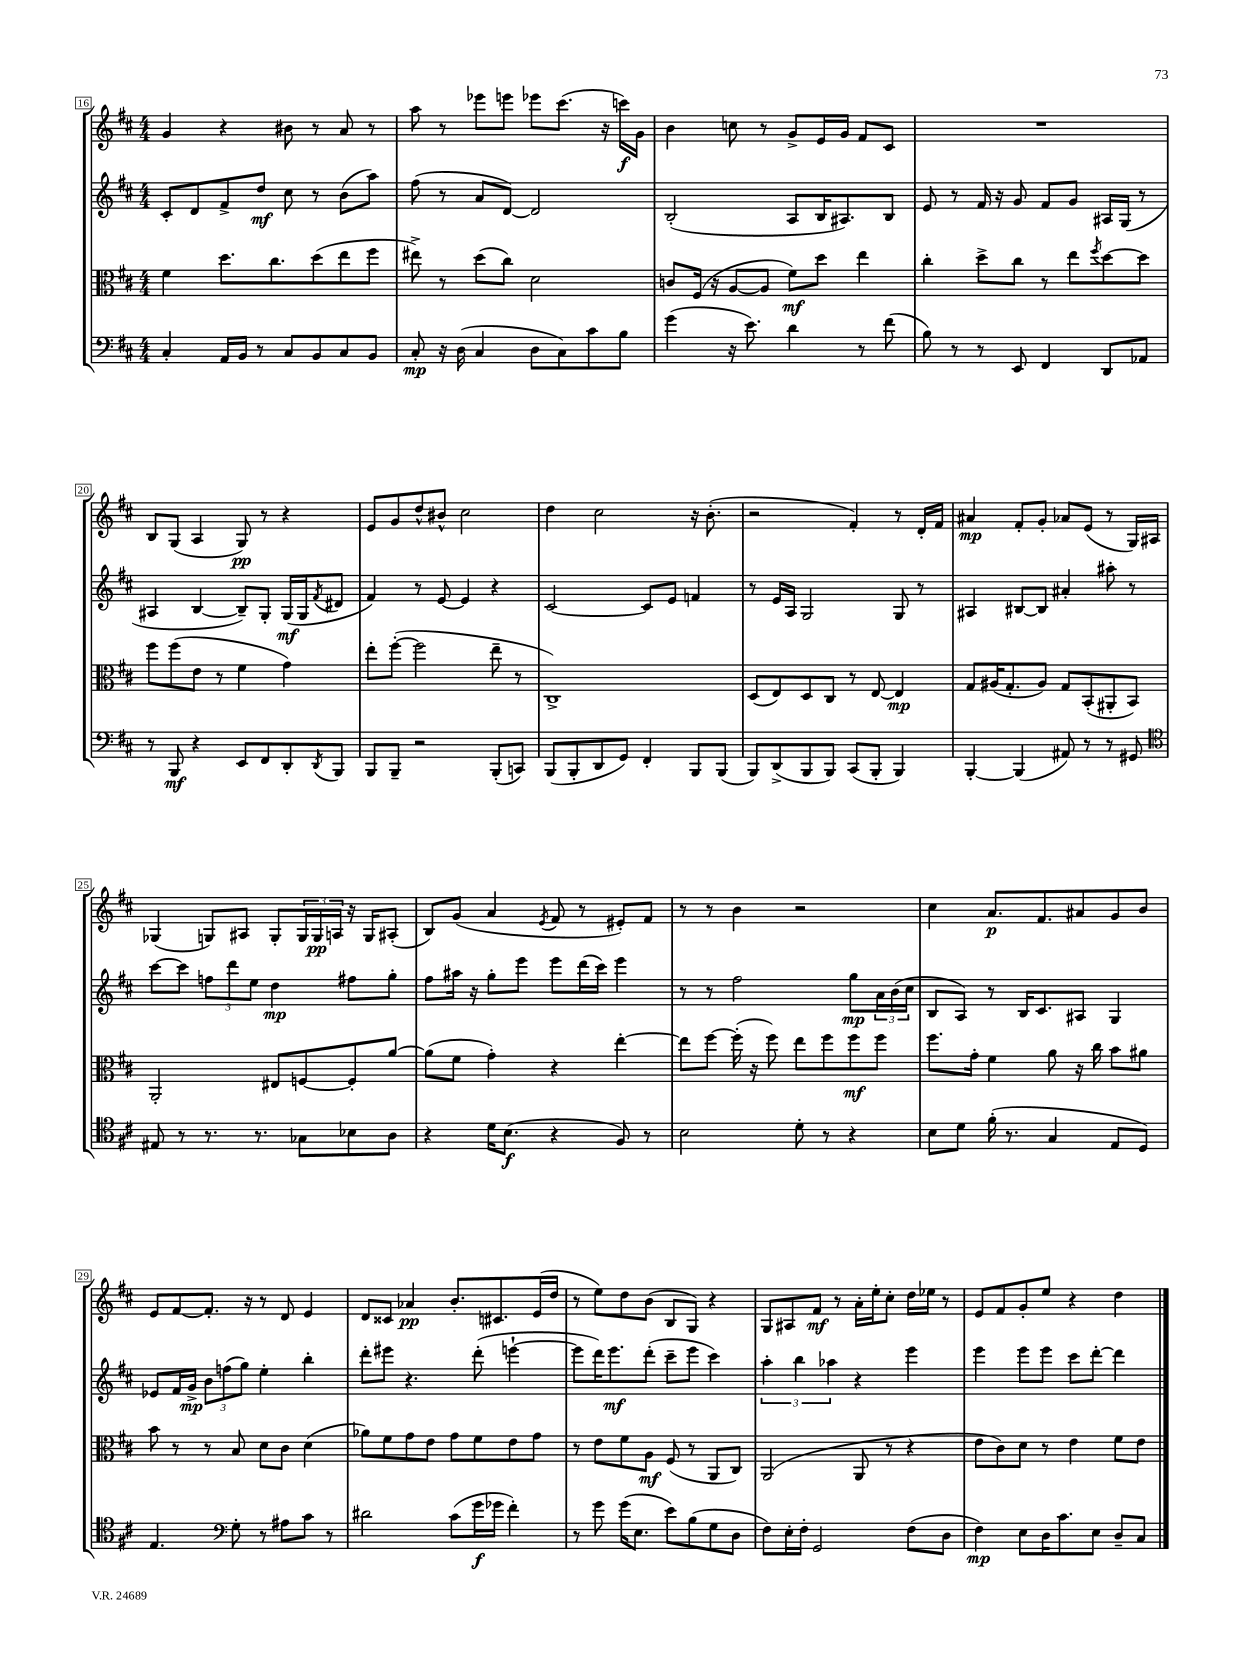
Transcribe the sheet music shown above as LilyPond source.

<<
\new StaffGroup <<
\new Staff = "s0" {
    \clef treble \key d \major \numericTimeSignature \time 4/4
    g'4 r4 bis'8 r8 a'8 r8 |
    a''8 r8 ees'''8 e'''8 ees'''8 cis'''8.( r16 c'''16\f) g'16 |
    b'4 c''8 r8 g'8-> e'16 g'16 fis'8 cis'8 |
    R1 |
    b8 g8( a4 g8\pp) r8 r4 |
    e'8 g'8 d''8-^ bis'8-^ cis''2 |
    d''4 cis''2 r16 b'8.-.( |
    r2 fis'4-.) r8 d'16-. fis'16 |
    ais'4\mp fis'8-. g'8-. aes'8 e'8( r8 g16) ais16 |
    ges4( g8) ais8 g8-. \tuplet 3/2 { g16 g16\pp a16 } r16 g16 ais8-.( |
    b8) g'8( a'4 \acciaccatura { e'8 } fis'8 r8 eis'8-.) fis'8 |
    r8 r8 b'4 r2 |
    cis''4 a'8.\p fis'8. ais'8 g'8 b'8 |
    e'8 fis'8~ fis'8.-. r16 r8 d'8 e'4 |
    d'8 cisis'8 aes'4\pp b'8.-. cis'8. e'16( d''16 |
    r8 e''8) d''8 b'8( b8 g8) r4 |
    g8 ais8 fis'8\mf r8 a'16-. e''16-. cis''8-. d''16 ees''16 r8 |
    e'8 fis'8 g'8-. e''8 r4 d''4 \bar "|." |
}
\new Staff = "s1" {
    \clef treble \key d \major \numericTimeSignature \time 4/4
    cis'8-. d'8 fis'8-> d''8\mf cis''8 r8 b'8( a''8) |
    fis''8( r8 a'8 d'8~) d'2 |
    b2-.( a8 b16 ais8.) b8 |
    e'8 r8 fis'16 r16 g'8 fis'8 g'8 ais16 g16( r8 |
    ais4 b4~ b8--) g8-. g16\mf( g16 \acciaccatura { fis'8 } dis'8 |
    fis'4) r8 e'8~ e'4 r4 |
    cis'2~ cis'8 e'8 f'4 |
    r8 e'16 a16 g2 g8 r8 |
    ais4 bis8~ bis8 ais'4-. ais''8-. r8 |
    cis'''8~ cis'''8 \tuplet 3/2 { f''8 d'''8 e''8 } d''4\mp fis''8 g''8-. |
    fis''8 ais''16 r16 g''8-. e'''8 e'''8 d'''16( cis'''16) e'''4 |
    r8 r8 fis''2 g''8\mp \tuplet 3/2 { a'16 b'16( cis''16 } |
    b8 a8) r8 b16 cis'8. ais8 g4 |
    ees'8 fis'16 g'16->\mp \tuplet 3/2 { b'8 f''8( g''8) } e''4-. b''4-. |
    d'''8-. eis'''8 r4. d'''8-.( e'''4~-! |
    e'''8 d'''16) e'''8.\mf d'''8-.( cis'''8-- e'''8 cis'''4) |
    \tuplet 3/2 { a''4-. b''4 aes''4 } r4 e'''4 |
    e'''4 e'''8 e'''8 cis'''8 d'''8~-. d'''4 \bar "|." |
}
\new Staff = "s2" {
    \clef alto \key d \major \numericTimeSignature \time 4/4
    fis'4 d''8. cis''8. d''8( e''8 fis''8 |
    eis''8->) r8 d''8( cis''8) d'2 |
    c'8 fis16( r16 a8~ a8 fis'8\mf) d''8 e''4 |
    cis''4-. d''8-> cis''8 r8 e''8 \acciaccatura { fis''8 } d''8~ d''8 |
    fis''8 fis''8( e'8 r8 fis'4 g'4) |
    e''8-. fis''8~-.( fis''2 e''8-- r8 |
    cis1->) |
    d8( e8) d8 cis8 r8 e8~ e4\mp |
    g8 ais16( g8.-. ais8) g8 b,8-.( ais,8-. b,8) |
    a,2-. eis8 f8~ f8-. a'8~ |
    a'8( fis'8 g'4-.) r4 e''4~-. |
    e''8 fis''8~ fis''16-.( r16 fis''8) e''8 fis''8 fis''8\mf fis''8 |
    fis''8. g'16-. fis'4 a'8 r16 cis''16 b'8 ais'8 |
    b'8 r8 r8 b8 d'8 cis'8 d'4( |
    aes'8) fis'8 g'8 e'8 g'8 fis'8 e'8 g'8 |
    r8 e'8 fis'8 a8\mf fis8( r8 a,8 cis8) |
    a,2( a,8 r8 r4 |
    e'8 cis'8) d'8 r8 e'4 fis'8 e'8 \bar "|." |
}
\new Staff = "s3" {
    \clef bass \key d \major \numericTimeSignature \time 4/4
    cis4-. a,16 b,16 r8 cis8 b,8 cis8 b,8 |
    cis8-.\mp r16 d16( cis4 d8 cis8) cis'8 b8 |
    g'4( r16 e'8.) d'4 r8 fis'8( |
    b8) r8 r8 e,8 fis,4 d,8 aes,8 |
    r8 b,,8\mf r4 e,8 fis,8 d,8-. \acciaccatura { d,8 } b,,8 |
    b,,8 b,,8-- r2 b,,8-.( c,8) |
    b,,8( b,,8-. d,8 g,8) fis,4-. b,,8 b,,8( |
    b,,8) d,8->( b,,8 b,,8) cis,8( b,,8-. b,,4) |
    b,,4~-. b,,4( ais,8) r8 r8 gis,8 |
    \clef tenor eis8 r8 r8. r8. ges8 bes8 a8 |
    r4 d'16 b8.\f( r4 fis8) r8 |
    b2 d'8-. r8 r4 |
    b8 d'8 fis'16-.( r8. g4 e8 d8) |
    e4. \clef bass g8-. r8 ais8 cis'8 r8 |
    dis'2 cis'8( g'16\f ges'16 fis'4-.) |
    r8 g'8 g'16( e8. e'8) b8( g8 d8 |
    fis8) e16-. fis16-. g,2 fis8( d8 |
    fis4\mp) e8 d16 cis'8. e8 d8-- cis8 \bar "|." |
}
>>
>>
\layout { \context { \Score currentBarNumber = #16 \override BarNumber.stencil = #(make-stencil-boxer 0.1 0.3 ly:text-interface::print) } }
